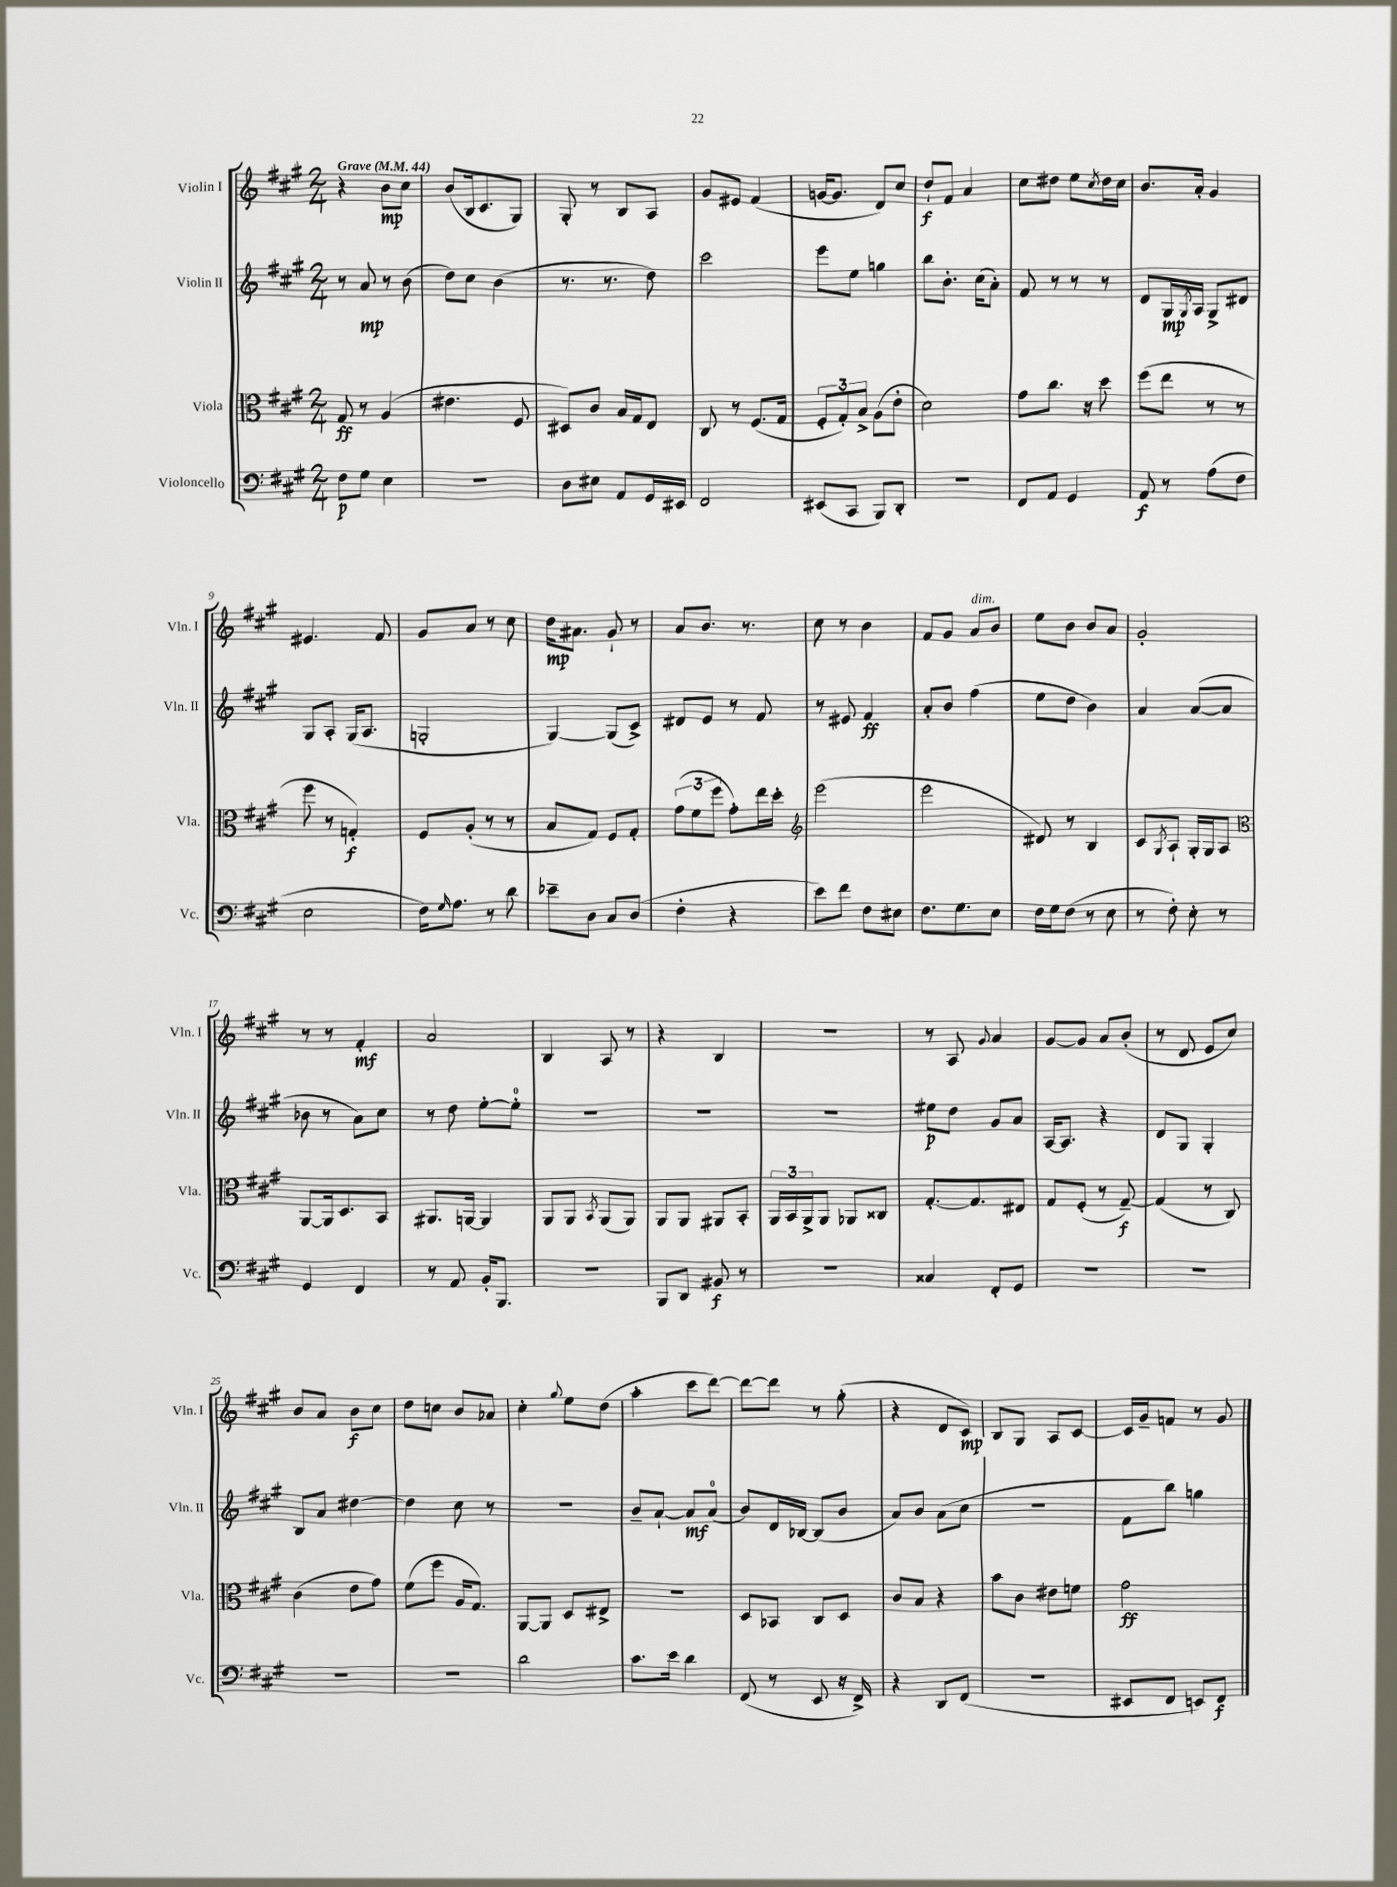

**kern	**dynam	**kern	**dynam	**kern	**dynam	**kern	**dynam
*part4	*part4	*part3	*part3	*part2	*part2	*part1	*part1
*staff4	*staff4	*staff3	*staff3	*staff2	*staff2	*staff1	*staff1
*I"Violoncello	*	*I"Viola	*	*I"Violin II	*	*I"Violin I	*
*I'Vc.	*	*I'Vla.	*	*I'Vln. II	*	*I'Vln. I	*
*clefF4	*	*clefC3	*	*clefG2	*	*clefG2	*
*k[f#c#g#]	*	*k[f#c#g#]	*	*k[f#c#g#]	*	*k[f#c#g#]	*
*M2/4	*	*M2/4	*	*M2/4	*	*M2/4	*
*MM44	*	*MM44	*	*MM44	*	*MM44	*
=1	=1	=1	=1	=1	=1	=1	=1
!	!	!	!	!	!	!LO:TX:a:B:t=Grave	!
8F#\L	p	8G#/	ff	8r	.	4r	.
8G#\J	.	8r	.	8a/	mp	.	.
4E\	.	(4A/	.	8r	.	8b\L	mp
.	.	.	.	(8b\	.	8cc#\J	.
=2	=2	=2	=2	=2	=2	=2	=2
2r	.	4.e#X\	.	8dd\L)	.	(8b/L	.
.	.	.	.	8cc#\J	.	16B/k	.
.	.	.	.	.	.	8.c#/	.
.	.	.	.	(4b\	.	.	.
.	.	8F#/	.	.	.	8G#/J)	.
=3	=3	=3	=3	=3	=3	=3	=3
8D\L	.	8D#X/L)	.	8.r	.	8G#'/	.
8E#X\J	.	8c#/J	.	.	.	8r	.
.	.	.	.	8.r	.	.	.
8AA/L	.	16B/LL	.	.	.	8B/L	.
.	.	16G#/J	.	.	.	.	.
16GG#/L	.	8E/J	.	8dd\)	.	8A/J	.
16EE#X/JJ	.	.	.	.	.	.	.
=4	=4	=4	=4	=4	=4	=4	=4
2FF#/	.	8C#/	.	2ccc#\	.	8g#/L	.
.	.	8r	.	.	.	8e#X/J	.
.	.	(8.F#/L	.	.	.	(4f#/	.
.	.	16G#/Jk	.	.	.	.	.
=5	=5	=5	=5	=5	=5	=5	=5
(8EE#X/L	.	12F#'/L	.	8eee\L	.	[16gn/KL	.
.	.	.	.	.	.	8.g/J]	.
.	.	12G#'/)	.	.	.	.	.
8CC#/J	.	.	.	8ee\J	.	.	.
.	.	12B^/J	.	.	.	.	.
8BBB/L)	.	(8A\L	.	4ggn\	.	8d/L)	.
8DD'/J	.	8e'\J	.	.	.	8cc#/J	.
=6	=6	=6	=6	=6	=6	=6	=6
2r	.	2d\)	.	8bb\L	.	8dd`/L	f
.	.	.	.	8.b'\J	.	8f#/J	.
.	.	.	.	.	.	4a/	.
.	.	.	.	(16cc#\KL	.	.	.
.	.	.	.	8a'\J)	.	.	.
=7	=7	=7	=7	=7	=7	=7	=7
8FF#/L	.	8g#\L	.	8f#/	.	8cc#\L	.
8AA/J	.	8.cc#\J	.	8r	.	8dd#X\J	.
4GG#/	.	.	.	8r	.	8ee\L	.
.	.	16r	.	.	.	.	.
.	.	.	.	.	.	8qcc#/	.
.	.	8dd\	.	8r	.	16dd#\L	.
.	.	.	.	.	.	16cc#\JJ	.
=8	=8	=8	=8	=8	=8	=8	=8
8AA/	f	(8ff#\L	.	8d/L	.	8.b/L	.
8r	.	8ee\J	.	16G#/L	mp	.	.
.	.	.	.	8qG#/	.	.	.
.	.	.	.	16A/JJ	.	16a'/Jk	.
(8A\L	.	8r	.	8G#^/L	.	4g#/	.
8F#\J	.	8r	.	8d#X/J	.	.	.
!!LO:LB:g=z
=9	=9	=9	=9	=9	=9	=9	=9
2E\	.	8ff#\	.	8G#/L	.	4.e#X/	.
.	.	8r	.	8A'/J	.	.	.
.	.	4Gn'/)	f	(16G#/KL	.	.	.
.	.	.	.	8.A/J	.	.	.
.	.	.	.	.	.	8f#/	.
=10	=10	=10	=10	=10	=10	=10	=10
16F#\KL)	.	8F#/L	.	2Gn'/	.	8g#/L	.
16qqG#/	.	.	.	.	.	.	.
8.A\J	.	.	.	.	.	.	.
.	.	(8A'/J	.	.	.	8a/J	.
8r	.	8r	.	.	.	8r	.
8d\	.	8r	.	.	.	8cc#\	.
=11	=11	=11	=11	=11	=11	=11	=11
8e-X~\L	.	8B/L	.	[4G#/)	.	16dd\KL	mp
.	.	.	.	.	.	8.a#X\J	.
8D\J	.	8G#/J)	.	.	.	.	.
8C#/L	.	8F#/L	.	(8G#/L]	.	8g#`/	.
(8D/J	.	8G#'/J	.	8c#^/J)	.	8r	.
=12	=12	=12	=12	=12	=12	=12	=12
4F#'\	.	(12g#\L	.	8d#X/L	.	8a/L	.
.	.	12f#\	.	.	.	.	.
.	.	.	.	8e/J	.	8.b/J	.
.	.	12ff#\J	.	.	.	.	.
4r	.	8g#'\L)	.	8r	.	.	.
.	.	.	.	.	.	8.r	.
.	.	16ee\L	.	8f#/	.	.	.
.	.	16dd'\JJ	.	.	.	.	.
=13	=13	=13	=13	=13	=13	=13	=13
*	*	*clefG2	*	*	*	*	*
8e\L)	.	(2eee\	.	8r	.	8cc#\	.
8f#\J	.	.	.	8e#X/	.	8r	.
8F#\L	.	.	.	4f#/	ff	4b\	.
8E#X\J	.	.	.	.	.	.	.
=14	=14	=14	=14	=14	=14	=14	=14
8.F#\L	.	2eee\	.	8a'/L	.	8f#/L	.
.	.	.	.	8b/J	.	8g#/J	.
8.G#\	.	.	.	.	.	.	.
!	!	!	!	!	!	!LO:TX:a:i:t=dim.	!
.	.	.	.	(4ff#\	.	8a/L	.
8E\J	.	.	.	.	.	8b/J	.
=15	=15	=15	=15	=15	=15	=15	=15
16F#\LL	.	8d#X/)	.	8ee\L	.	8ee\L	.
16G#\J	.	.	.	.	.	.	.
(8F#\J	.	8r	.	8dd\J	.	8b\J	.
8r	.	4B/	.	4b\)	.	8b/L	.
8E\	.	.	.	.	.	8a/J	.
=16	=16	=16	=16	=16	=16	=16	=16
8r	.	8c#/L	.	4a/	.	2g#'/	.
.	.	8qG#/	.	.	.	.	.
8F#'\)	.	8A`/J	.	.	.	.	.
8E'\	.	16G#'/LL	.	([8a/L	.	.	.
.	.	16G#/J	.	.	.	.	.
8r	.	8A/J	.	8a/J]	.	.	.
!!LO:LB:g=z
=17	=17	=17	=17	=17	=17	=17	=17
*	*	*clefC3	*	*	*	*	*
4GG#/	.	[8AA/L	.	8b-X\	.	8r	.
.	.	16AA/k]	.	8r	.	8r	.
.	.	8.D/	.	.	.	.	.
4FF#/	.	.	.	8a\L)	.	4f#'/	mf
.	.	8BB/J	.	8cc#\J	.	.	.
=18	=18	=18	=18	=18	=18	=18	=18
8r	.	8.AA#X/L	.	8r	.	2a/	.
8AA/	.	.	.	8dd\	.	.	.
.	.	[16AAn/Jk	.	.	.	.	.
16BB'/KL	.	4AA/]	.	[8ee'\L	.	.	.
8.BBB/J	.	.	.	.	.	.	.
.	.	.	.	8ee'\J]	.	.	.
=19	=19	=19	=19	=19	=19	=19	=19
2r	.	8AA/L	.	2r	.	4B/	.
.	.	8AA/J	.	.	.	.	.
.	.	8qBB/	.	.	.	.	.
.	.	(8AA/L	.	.	.	8A/	.
.	.	8AA/J)	.	.	.	8r	.
=20	=20	=20	=20	=20	=20	=20	=20
8BBB/L	.	8AA/L	.	2r	.	4r	.
8DD/J	.	8AA/J	.	.	.	.	.
8BB#X/	f	8AA#X/L	.	.	.	4B/	.
8r	.	8BB'/J	.	.	.	.	.
=21	=21	=21	=21	=21	=21	=21	=21
2r	.	24AA/LL	.	2r	.	2r	.
.	.	24BB/	.	.	.	.	.
.	.	24AA^/J	.	.	.	.	.
.	.	8AA/J	.	.	.	.	.
.	.	8AA-X/L	.	.	.	.	.
.	.	8C##X/J	.	.	.	.	.
=22	=22	=22	=22	=22	=22	=22	=22
4C##X/	.	[8.G#'/L	.	8ee#X\L	p	8r	.
.	.	.	.	8dd\J	.	8A/	.
.	.	8.G#/]	.	.	.	.	.
.	.	.	.	.	.	8qqg#/	.
8FF#'/L	.	.	.	8g#/L	.	4a/	.
8GG#/J	.	8E#X/J	.	8a/J	.	.	.
=23	=23	=23	=23	=23	=23	=23	=23
2r	.	8G#/L	.	[16A/KL	.	[8g#/L	.
.	.	.	.	8.A/J]	.	.	.
.	.	(8F#'/J	.	.	.	8g#/J]	.
.	.	8r	.	4r	.	8a/L	.
.	.	[8G#~/)	f	.	.	(8b'/J	.
=24	=24	=24	=24	=24	=24	=24	=24
2r	.	(4G#/]	.	8d/L	.	8r	.
.	.	.	.	8G#/J	.	8d/	.
.	.	8r	.	4G#'/	.	8e/L	.
.	.	8C#/)	.	.	.	8cc#/J)	.
!!LO:LB:g=z
=25	=25	=25	=25	=25	=25	=25	=25
2r	.	(4c#\	.	8B/L	.	8b/L	.
.	.	.	.	8a/J	.	8a/J	.
.	.	8e\L	.	[4dd#X\	.	8b\L	f
.	.	8g#\J)	.	.	.	8cc#\J	.
=26	=26	=26	=26	=26	=26	=26	=26
2r	.	(8f#\L	.	4dd#\]	.	8dd\L	.
.	.	8ff#\J	.	.	.	8ccn\J	.
.	.	16A/KL	.	8cc#\	.	8b/L	.
.	.	8.G#/J)	.	.	.	.	.
.	.	.	.	8r	.	8a-X/J	.
=27	=27	=27	=27	=27	=27	=27	=27
2d\	.	[8AA/L	.	2r	.	4cc#'\	.
.	.	8AA/J]	.	.	.	.	.
.	.	.	.	.	.	8qqgg#/	.
.	.	8D/L	.	.	.	8ee\L	.
.	.	8E#X^/J	.	.	.	(8dd\J	.
=28	=28	=28	=28	=28	=28	=28	=28
8.c#\L	.	2r	.	8b~/L	.	4aa'\	.
.	.	.	.	[8a`/J	.	.	.
16e\Jk	.	.	.	.	.	.	.
4d\	.	.	.	8a/L]	mf	8ccc#\L	.
.	.	.	.	(8a/J	.	[8ddd\J)	.
=29	=29	=29	=29	=29	=29	=29	=29
(8FF#/	.	8D/L	.	8b/L)	.	8ddd\L_	.
8r	.	8BB-X/J	.	16d/L	.	8ddd\J]	.
.	.	.	.	[16B-X/JJ	.	.	.
8EE/	.	8C#/L	.	(8B-/L]	.	8r	.
16r	.	8D/J	.	8b/J	.	(8gg#'\	.
16FF#^/)	.	.	.	.	.	.	.
=30	=30	=30	=30	=30	=30	=30	=30
4r	.	8c#/L	.	8a/L)	.	4r	.
.	.	8B/J	.	8b/J	.	.	.
8DD/L	.	4r	.	(8a\L	.	8d/L	.
(8FF#/J	.	.	.	8cc#\J	.	8c#/J)	mp
=31	=31	=31	=31	=31	=31	=31	=31
2r	.	8b\L	.	2r	.	8B/L	.
.	.	8c#\J	.	.	.	8G#/J	.
.	.	8e#X\L	.	.	.	8A/L	.
.	.	8fn\J	.	.	.	[8c#/J	.
=32	=32	=32	=32	=32	=32	=32	=32
8EE#X/L	.	2g#\	ff	8f#\L	.	16c#/LL]	.
.	.	.	.	.	.	16g#~/J	.
8FF#/J	.	.	.	8bb\J)	.	8fn/J	.
8EEn/L)	.	.	.	4ggn\	.	8r	.
8FF#/J	f	.	.	.	.	8g#/	.
==	==	==	==	==	==	==	==
*-	*-	*-	*-	*-	*-	*-	*-
